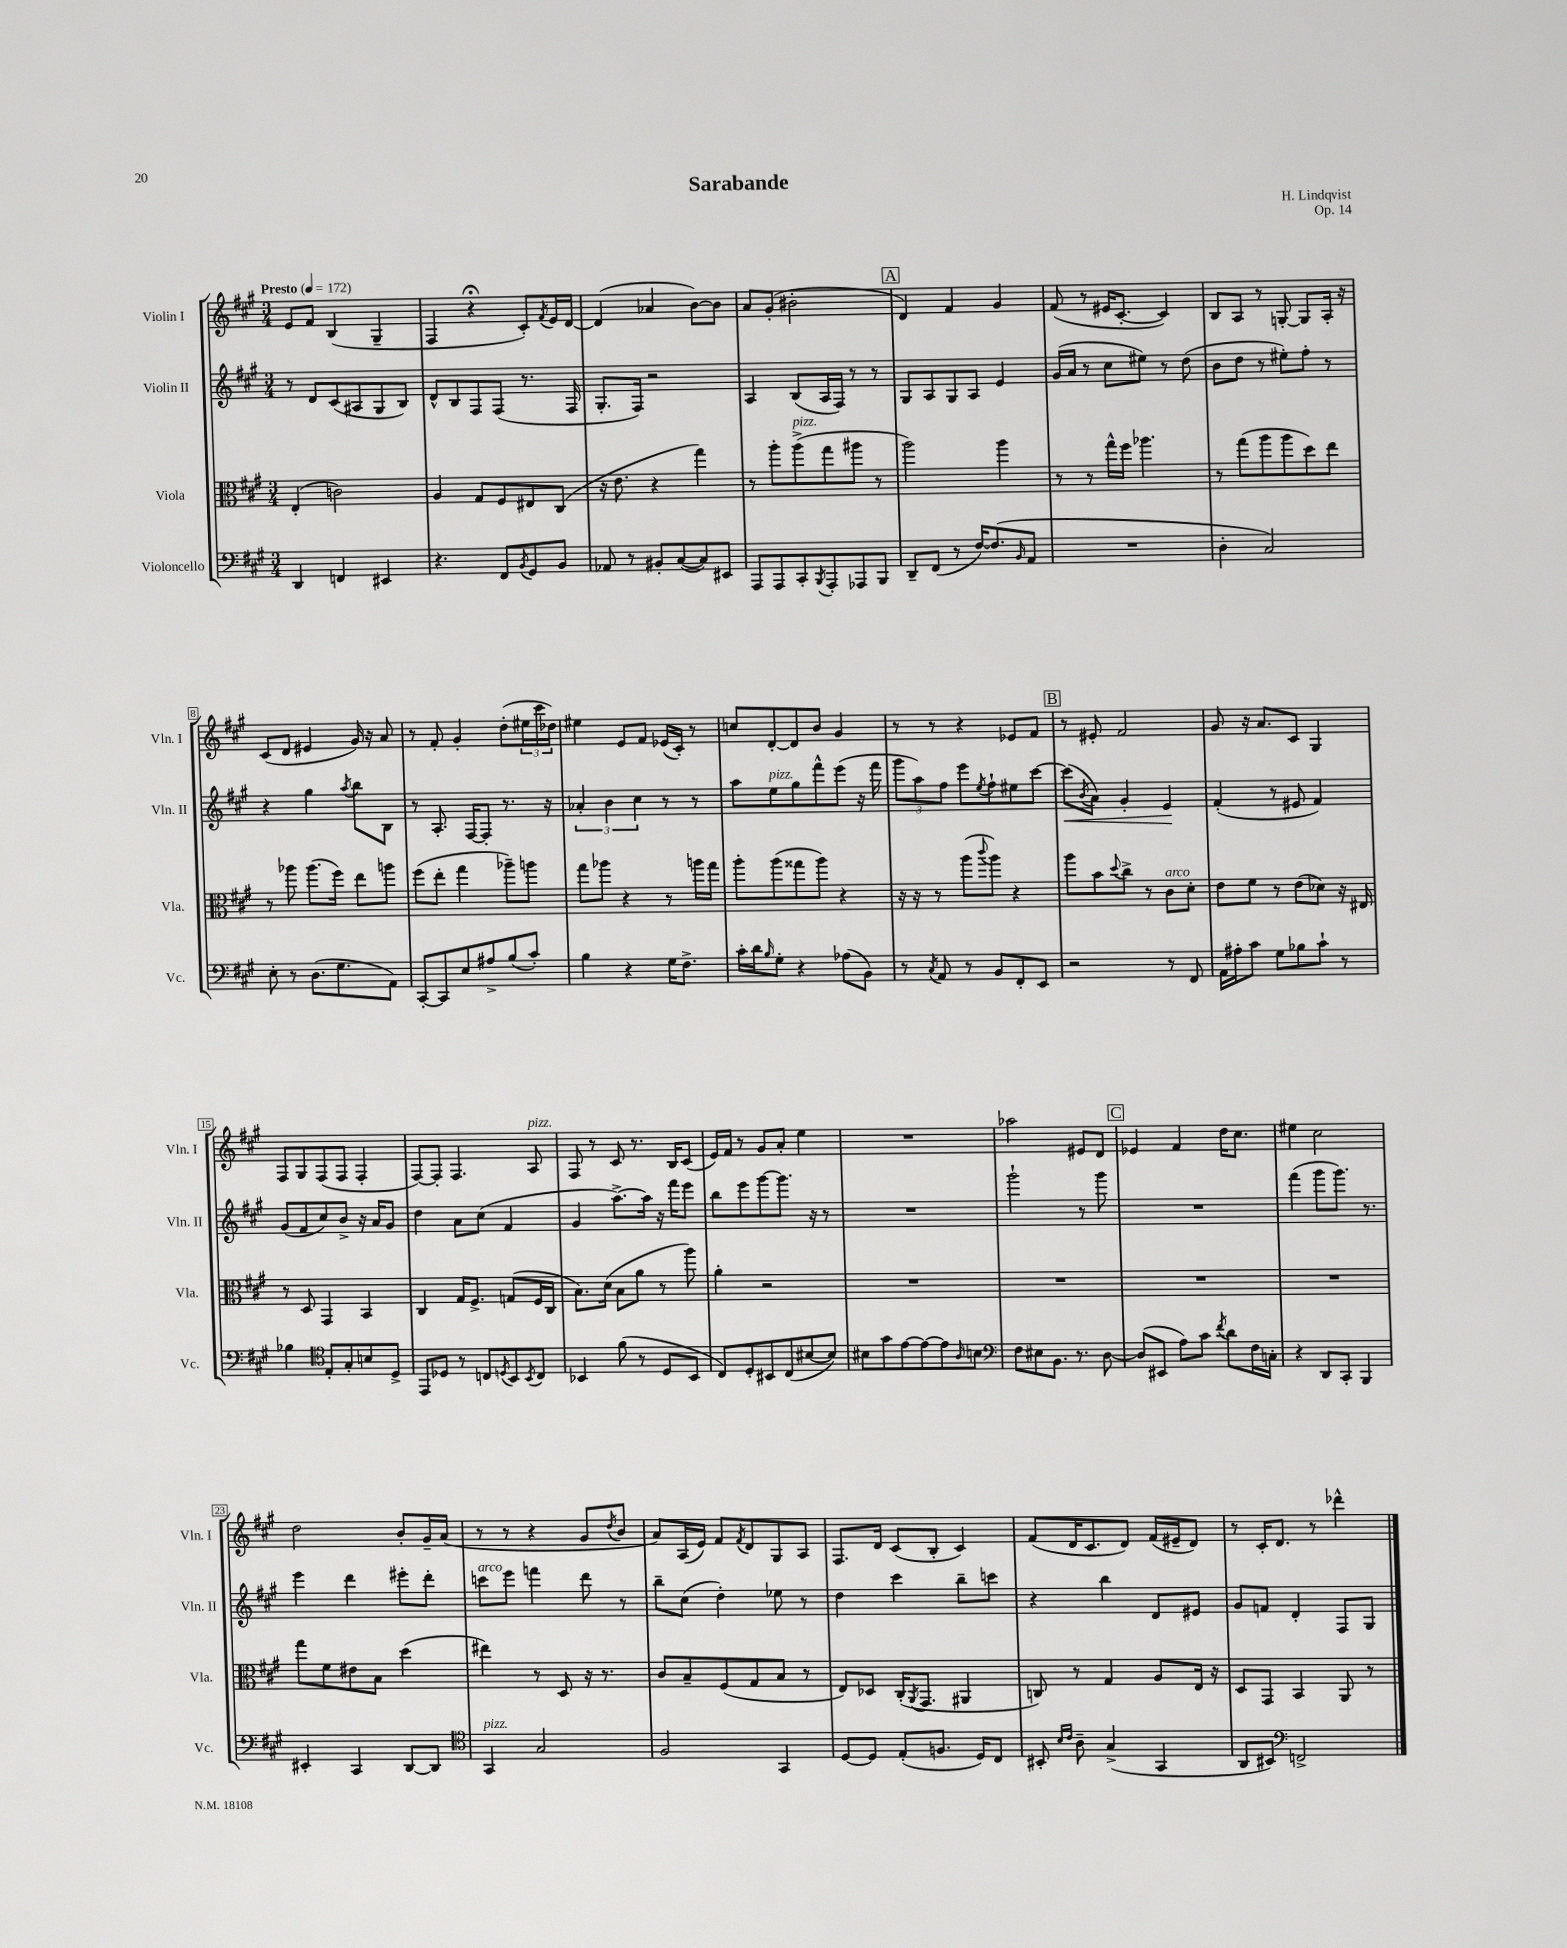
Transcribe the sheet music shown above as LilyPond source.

\header { title = "Sarabande" composer = "H. Lindqvist" opus = "Op. 14" }
<<
\new StaffGroup <<
\new Staff = "s0" \with { instrumentName = "Violin I" shortInstrumentName = "Vln. I" } {
    \clef treble \key a \major \numericTimeSignature \time 3/4 \tempo "Presto" 4 = 172
    e'8 fis'8 b4( gis4-- |
    fis4 r4\fermata cis'8-.) \acciaccatura { fis'8 } e'16 d'16~ |
    d'4( aes'4 b'8~) b'8 |
    a'8 gis'8-.( bis'2-. |
    \mark \markup { \box "A" } d'4) fis'4 gis'4 |
    fis'8( r8 eis'16 cis'8.~-. cis'4) |
    b8 a8 r8 g8~-. g8 a16-. r16 |
    cis'8( d'8 eis'4 gis'16) r16 a'8 |
    r8 fis'8-. gis'4-. d''8-.( \tuplet 3/2 { eis''16 cis'''16 des''16) } |
    eis''4 e'8 fis'8 ees'16( cis'16-.) r8 |
    c''8 d'8~-. d'8 b'8 gis'4 |
    r8 r8 r4 ees'8 fis'8 |
    \mark \markup { \box "B" } r8 eis'8-. fis'2 |
    gis'8 r16 a'8. cis'8 gis4 |
    fis8 gis8 fis8( fis8 fis4-. |
    fis8~) fis8-. fis4. a8^\markup { \italic "pizz." } |
    fis8 r8 cis'8 r8. b16 cis'8( |
    e'16) fis'16 r8 gis'8 a'8-. e''4 |
    R2. |
    aes''2 eis'8 d'8 |
    \mark \markup { \box "C" } ees'4 fis'4 d''16 cis''8. |
    eis''4 cis''2 |
    d''2 b'8-. gis'16-- a'16( |
    r8 r8 r4 gis'8 \acciaccatura { d''8 } b'8 |
    a'8) a16( e'16) fis'8 \acciaccatura { fis'8 } d'8 gis8 a8 |
    fis8. d'16 cis'8( b8-. cis'4) |
    fis'8( d'16 cis'8. d'8) fis'16( eis'16-- d'8) |
    r8 cis'16-. d'8. r8 des'''4-^ \bar "|." |
}
\new Staff = "s1" \with { instrumentName = "Violin II" shortInstrumentName = "Vln. II" } {
    \clef treble \key a \major \numericTimeSignature \time 3/4
    r8 d'8 cis'8( ais8 gis8 b8) |
    d'8-^ b8 fis8 fis8( r8. fis16 |
    gis8.-. fis16) r2 |
    a4 b8( a16 fis16) r8 r8 |
    \mark \markup { \box "A" } gis8 a8 gis8 a8 e'4 |
    gis'16( a'16 r8 cis''8 eis''8) r8 d''8( |
    b'8 d''8 r8 eis''8-.) fis''8-. r8 |
    r4 gis''4 \acciaccatura { a''8 } b''8 b8 |
    r8 a8.-. fis16~ fis8-. r8. r16 |
    \tuplet 3/2 { aes'4-. b'4 cis''4 } r8 r8 |
    a''8 e''8^\markup { \italic "pizz." } gis''8 fis'''8-^ e'''8( r16 fis'''16 |
    \tuplet 3/2 { gis'''8 a''8) fis''8 } e'''8 \acciaccatura { e''8 } fis''8-! eis''8 cis'''8~ |
    \mark \markup { \box "B" } cis'''8\<( \acciaccatura { b'8 } a'8) gis'4-. e'4\! |
    fis'4-.( r8 eis'8 fis'4) |
    gis'8( fis'8 cis''8) b'8-> r16 a'16 gis'8 |
    d''4 a'8 cis''8( fis'4 |
    gis'4 a''8.~->) a''16 r16 fis'''16 e'''8 |
    b''8 e'''8 gis'''8~ gis'''8. r16 r8 |
    R2. |
    gis'''2-! r8 gis'''8 |
    \mark \markup { \box "C" } R2. |
    fis'''4( gis'''8 gis'''8.) r8. |
    e'''4 d'''4 eis'''8-. d'''8-. |
    c'''8^\markup { \italic "arco" } e'''8 f'''4 d'''8 r8 |
    b''8-- cis''8( d''4-.) ees''8 r8 |
    d''4 cis'''4 b''8-- c'''8 |
    r4 b''4 d'8 eis'8 |
    gis'8 f'8 d'4-. fis8 gis8 \bar "|." |
}
\new Staff = "s2" \with { instrumentName = "Viola" shortInstrumentName = "Vla." } {
    \clef alto \key a \major \numericTimeSignature \time 3/4
    e4-.( c'2) |
    a4 gis8 fis8 eis8 cis8( |
    r16 e'8. r4 gis''4) |
    r8 a''8-. a''8->^\markup { \italic "pizz." }( gis''8 ais''8 r8 |
    \mark \markup { \box "A" } a''2) a''4 |
    r8 r8 gis''16-^ fis''16 aes''4. |
    r8 gis''8( a''8 a''8 d''8) e''8 |
    r8 aes''8 aes''8.( fis''16) e''8 a''8 |
    fis''8( e''8-. gis''4 aes''8--) a''8 |
    gis''8 aes''8 r4 r8 a''16 gis''16 |
    a''8-. a''8( gisis''8 a''8) r4 |
    r16 r16 r8 a''8( \appoggiatura { cis'''8 } a''8) r4 |
    \mark \markup { \box "B" } a''8 b'8 \appoggiatura { d''8 } cis''8-> r8 cis'8^\markup { \italic "arco" } d'8-. |
    e'8 fis'8 r8 e'8( des'8) r16 eis16 |
    r8 d8 gis,4 b,4 |
    cis4 gis16 fis8.-> g8( fis16 cis16 |
    b8.) d'16( b8 a'8 r8 a''8) |
    a'4-. r2 |
    R2. |
    R2. |
    \mark \markup { \box "C" } R2. |
    R2. |
    gis''8 fis'8 eis'8 b8 d''4( |
    eis''4) r8 d8 r16 r8. |
    cis'8 b8-- fis8( gis8 b8 r8 |
    e8) des8 cis16-.( \acciaccatura { a,8 } gis,8. ais,4 |
    c8) r8 gis4 a8 e16 r16 |
    d8 gis,8 b,4 a,8 r8 \bar "|." |
}
\new Staff = "s3" \with { instrumentName = "Violoncello" shortInstrumentName = "Vc." } {
    \clef bass \key a \major \numericTimeSignature \time 3/4
    d,4 f,4 eis,4 |
    r4. fis,8 \acciaccatura { b,8 } gis,8 b,8 |
    aes,8 r8 bis,8-. cis8~( cis8) eis,8 |
    a,,8 a,,8 cis,8-. \acciaccatura { b,,8 } a,,8-. aes,,8 b,,8 |
    \mark \markup { \box "A" } d,8-- fis,8( r8 fis16~) fis8.( \grace { b,16 } a,8 |
    R2. |
    d4-. cis2) |
    e8-. r8 d8.( gis8. a,8) |
    cis,8~-. cis,8 e8 ais8-> b8( cis'8-.) |
    b4 r4 gis16 fis8.-> |
    cis'16-. d'16 \grace { b16 } gis8-. r4 aes8( b,8) |
    r8 \acciaccatura { cis8 } a,8 r8 b,8 fis,8-. e,8 |
    \mark \markup { \box "B" } r2 r8 fis,8 |
    a,16 ais16-. cis'8 gis8 bes8 cis'8-! r8 |
    bes4 \clef tenor e8-. gis8-. b8 d8-> |
    e,8 des8 r8 c8 \acciaccatura { d8 } b,8 \acciaccatura { b,8 } c8 |
    bes,4 fis'8( r8 d8 bes,8 |
    cis8) d8-. bis,8 cis8( bis8~ bis8) |
    bis8 gis'8 e'8~ e'8~ e'8 \grace { a16 } b8 |
    \clef bass fis8 eis8 b,8. r8. d8~ |
    \mark \markup { \box "C" } d8( eis,8 a8) cis'8 \acciaccatura { fis'8 } d'8 fis16 c16-. |
    r4 d,8 cis,8-. b,,4 |
    eis,4-. cis,4 d,8~ d,8 |
    \clef tenor gis,4^\markup { \italic "pizz." } gis2 |
    fis2 gis,4 |
    d8~ d8 e8-.( f8. d16) cis8 |
    bis,8-. \grace { b16 cis'16 } a8-- gis4->( gis,4 |
    a,8 bis,8) \clef bass f,2-> \bar "|." |
}
>>
>>
\layout { \context { \Score \override BarNumber.stencil = #(make-stencil-boxer 0.1 0.3 ly:text-interface::print) } }
